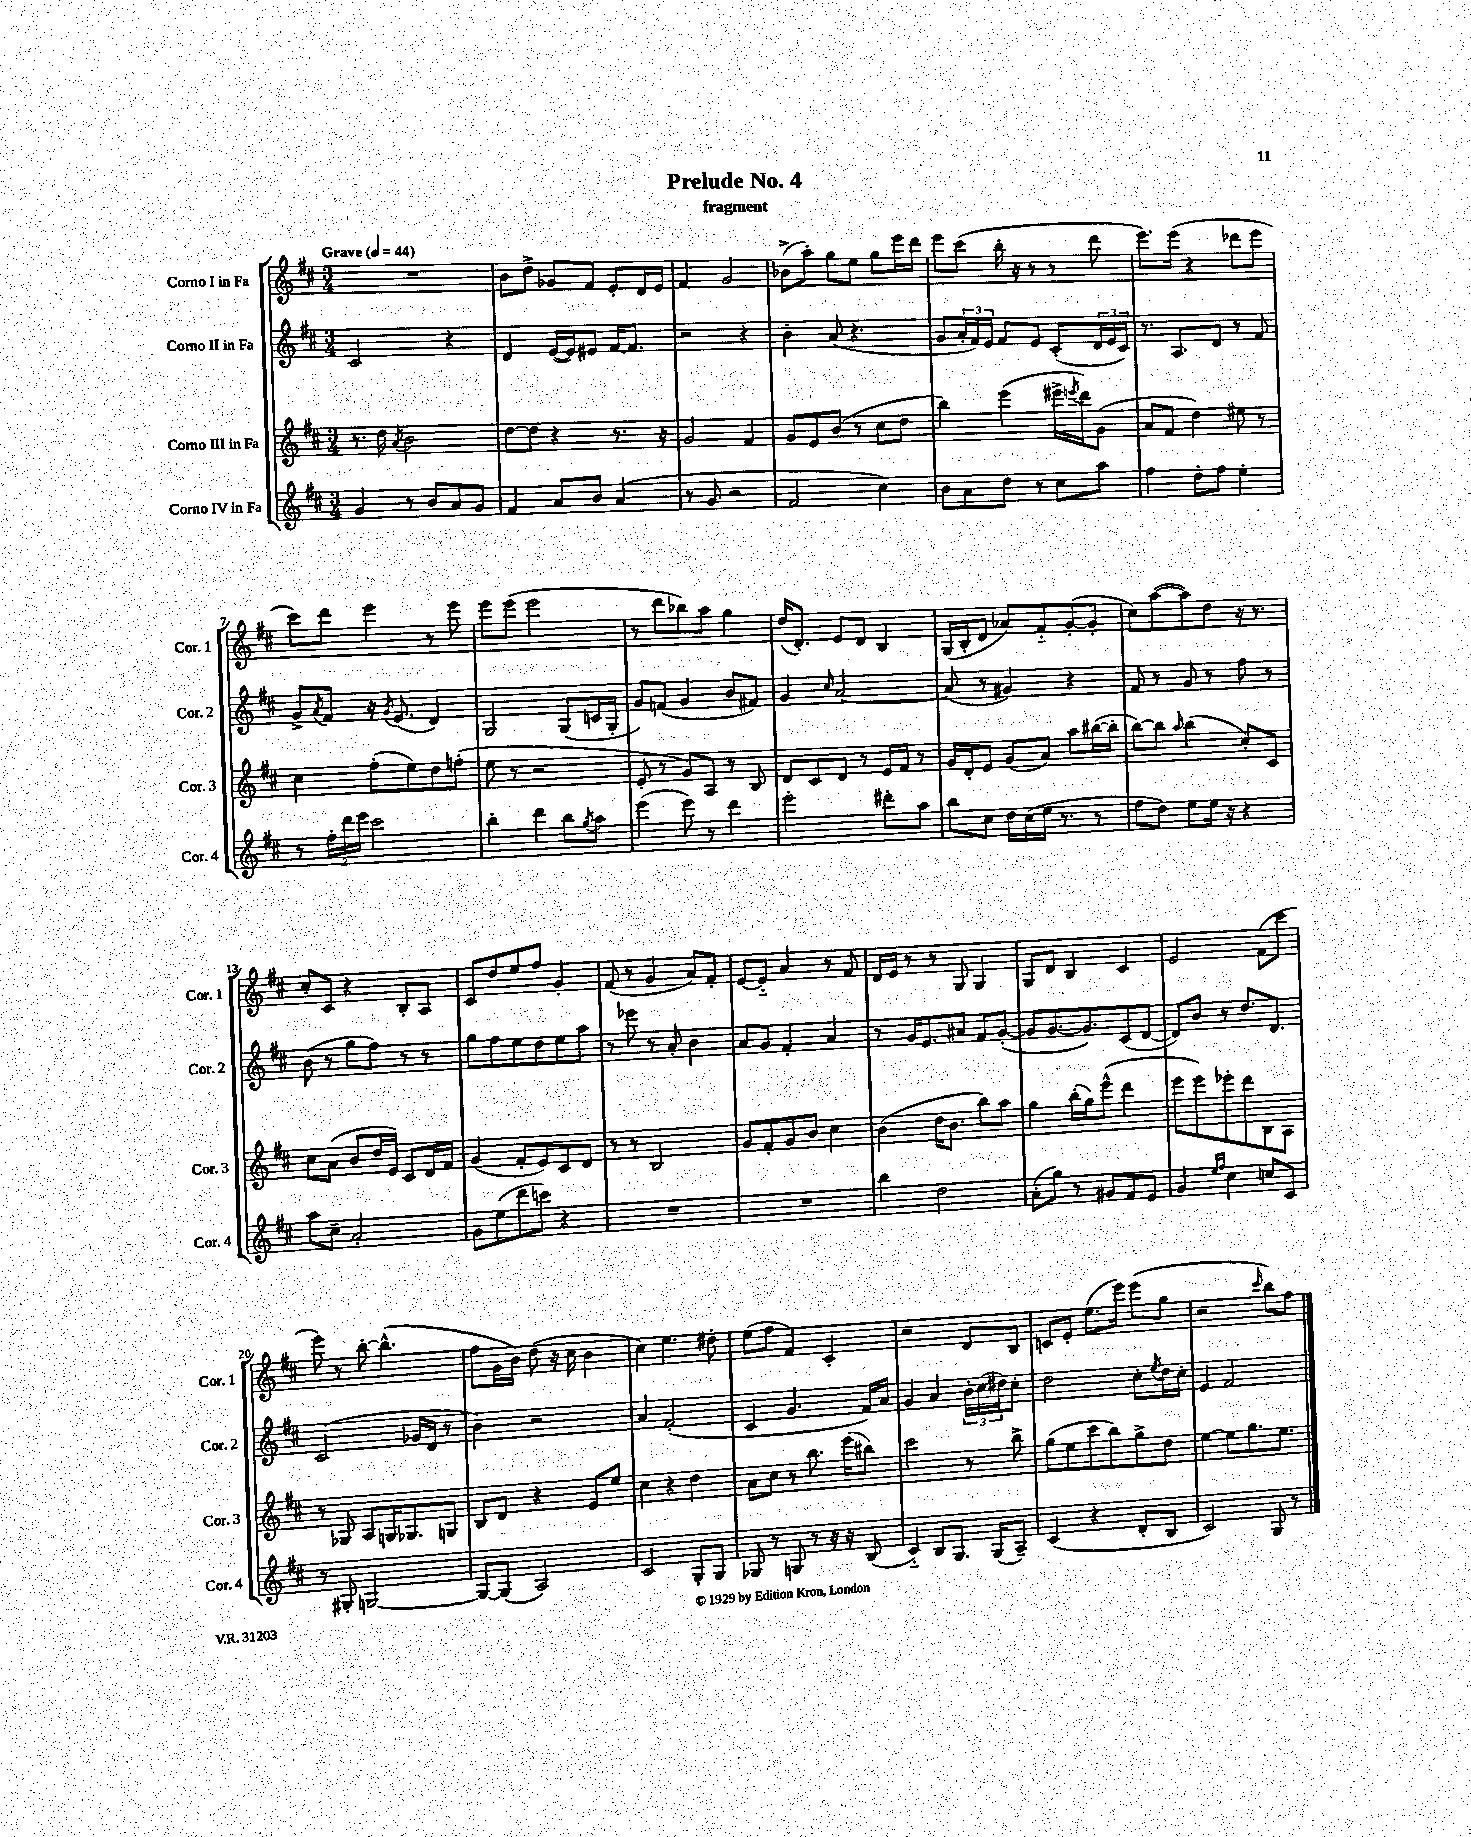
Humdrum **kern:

**kern	**kern	**kern	**kern
*staff4	*staff3	*staff2	*staff1
*clefG2	*clefG2	*clefG2	*clefG2
*k[f#c#]	*k[f#c#]	*k[f#c#]	*k[f#c#]
*M3/4	*M3/4	*M3/4	*M3/4
*MM44	*MM44	*MM44	*MM44
4g	8.r	2c#	2.r
.	16dd	.	.
.	8qa	.	.
8r	2b	.	.
8b	.	.	.
8a	.	4r	.
8g	.	.	.
=	=	=	=
4f#	[8dd	4d	8b
.	8dd]	.	8dd^
8a	4r	([16e	8g-
.	.	16e])	.
8b	.	8e#	8f#
(4a	8.r	[16f#	8e'
.	.	8.f#]	.
.	.	.	16d
.	16r	.	16e
=	=	=	=
8r	2g	2r	4f#
8g	.	.	.
2r	.	.	2g
.	4f#	4r	.
=	=	=	=
2f#	8g	4b'	(8b-^
.	8e	.	8aa')
.	(8b	(8a	8gg
.	8r	4.r	8ee
4cc#)	8cc#	.	8gg
.	8dd	.	16eee
.	.	.	16ddd
=	=	=	=
8b	4bb)	8g	8eee
8a	.	24a'	(8ccc#
.	.	24f#)	.
.	.	24e	.
8dd	(4eee	8f#	16bb'
.	.	.	16r
8r	.	8e	8r
8cc#	16eee#^	(8c#'	8r
.	8qeee	.	.
.	16ddd)	.	.
8aa	(8g	24d	8ddd
.	.	24e	.
.	.	24c#)	.
=	=	=	=
4ff#	8a	8.r	8.eee)
.	8f#	.	.
.	.	8.A	(16eee
8dd'	4dd)	.	4r
8ff#	.	8d	.
4ee'	8ee#	8r	8ddd-
.	8r	8f#	8eee
=	=	=	=
8r	4cc#	8g^	8ccc#)
.	.	8qa	.
24ff#'	.	8f#	8ddd
24ddd	.	.	.
24eee	.	.	.
2ccc#	(8ff#'	16r	4eee
.	.	8qg	.
.	.	(8.e	.
.	8ee)	.	.
.	8dd	4d)	8r
.	(8ff'	.	8eee
=	=	=	=
4bb'	8ee	2G	8eee
.	8r	.	(8eee
4ddd	2r	.	2eee
8bb	.	(8G	.
8qgg	.	.	.
8aa	.	16c	.
.	.	16G'	.
=	=	=	=
(4eee	8e'	8g)	8r
.	8r	(8f	8ddd
8eee)	8g)	4g	8bb-)
8r	8A	.	8aa
4ddd	8r	8b	4gg
.	8B	8f#)	.
=	=	=	=
2eee'	8d	4g	(16dd
.	.	.	8.d')
.	8c#	.	.
.	.	16qqcc#	.
.	8d	[2a	8e
.	8r	.	8d
8ddd#'	16e	.	4B
.	16f#	.	.
8aa	8r	.	.
=	=	=	=
8bb	16g	(8a]	(16G
.	16d'	.	16B'
8cc#	8e	8r	8d
16dd	(8g	4g#)	8a-)
(16cc#	.	.	.
16ee	8a)	.	8f#'~
8.r	.	.	.
.	8aa	4r	([8g'
8r	([16bb#	.	8g']
.	16bb#']	.	.
=	=	=	=
8ff#	[8bb)	8f#	8cc#)
8dd)	8bb]	8r	([8aa
.	16qqaa	.	.
8ee	(4bb	8g	8aa])
16ee	.	8r	8dd
16r	.	.	.
4r	8cc#')	8ff#	16r
.	.	.	8.r
.	8c#	8r	.
=	=	=	=
8aa	8cc#	(8b	8cc#'
8cc#~	(8a	8r	8c#
2a'	8b	8gg	4r
.	16dd	8ff#)	.
.	16e)	.	.
.	8c#	8r	8B'
.	16d	8r	8A
.	16f#	.	.
=	=	=	=
8g	(4g	8gg	8c#
(8ee	.	8ff#	8dd
8ddd	8f#'	8ee	8ee
8ccc)	8e)	8dd	8ff#
4r	8c#	8ee	4g'
.	8d	8aa	.
=	=	=	=
2.r	8r	8r	(8f#
.	8r	8eee-	8r
.	2B	8r	4g
.	.	8a'	.
.	.	4b	8a)
.	.	.	8f#'
=	=	=	=
2.r	8g	8a	[8e
.	8f#'	8g	8e'~]
.	8g	4f#'	4a
.	8b	.	.
.	4cc#	4a	8r
.	.	.	8f#
=	=	=	=
4bb	(4b	8r	16d
.	.	.	16e
.	.	16g	8r
.	.	8.e	.
2dd	16dd	.	8r
.	8.b	.	.
.	.	8a#	8G
.	8bb)	8f#	4G
.	8aa	([8g'	.
=	=	=	=
(8a'	4gg	8g]	8G
8gg)	.	[8.g	8d
8r	(16bb'	.	4B
.	16gg)	8.g])	.
8g#	(8eee^^	.	.
8f#	4ddd	(8c#	4c#
8e	.	[8d	.
=	=	=	=
4g	8eee	8d])	2e
.	8eee)	8b	.
16qqee	.	.	.
16qqff#	.	.	.
4cc#	8eee-'	8r	.
.	8ddd	8.dd	.
8cc	8B	.	(8f#
.	.	8.d	.
8c#	8A	.	8ccc#
=	=	=	=
8r	8r	(2c#	8eee)
8G#'	8G-	.	8r
[2G	8A	.	[8bb'
.	16G	.	(4.bb^^]
.	8.G-	.	.
.	.	16g-	.
.	.	16d	.
.	8G	8r	.
=	=	=	=
8G_	8B	4b)	8ff#
(8G]	8d	.	16g
.	.	.	16b)
2A)	4r	2r	(8dd
.	.	.	16r
.	.	.	16cc#
.	8e	.	4b
.	8ee	.	.
=	=	=	=
2c#	4cc#	4a	4cc#)
.	4r	(2f#'	4.ee
8G'	4dd	.	.
8G	.	.	8dd#'
=	=	=	=
8G-	8a	4c#	(8ee
8r	8cc#	.	8ff#
8G	8r	4.g	4f#)
8r	8.bb	.	.
16r	.	.	4c#'
16r	(16eee	.	.
(8B	8bb#)	16f#)	.
.	.	16a	.
=	=	=	=
4c#'~)	2ccc#	4g	2r
8B	.	4a	.
8.G	.	.	.
.	8r	24b'	8d
.	.	(24cc#	.
(16G	.	.	.
.	.	24dd#)	.
8A~)	8bb^	8cc#'	8B
=	=	=	=
(4c#	(8gg	2dd	8c
.	8ee	.	8e'
4r	8ccc#	.	(8.ee
.	8bb)	.	.
.	.	.	16eee)
8d'	8gg^	8cc#'	(8eee
.	.	8qee	.
8B	8dd	16dd	8gg
.	.	16cc#'	.
=	=	=	=
2c#)	[4ee	4e	2r
.	8ee]	2f#	.
.	8.gg	.	.
.	.	.	16qqccc#
8G	.	.	8bb)
.	8.ee	.	.
8r	.	.	8ff#
==	==	==	==
*-	*-	*-	*-
